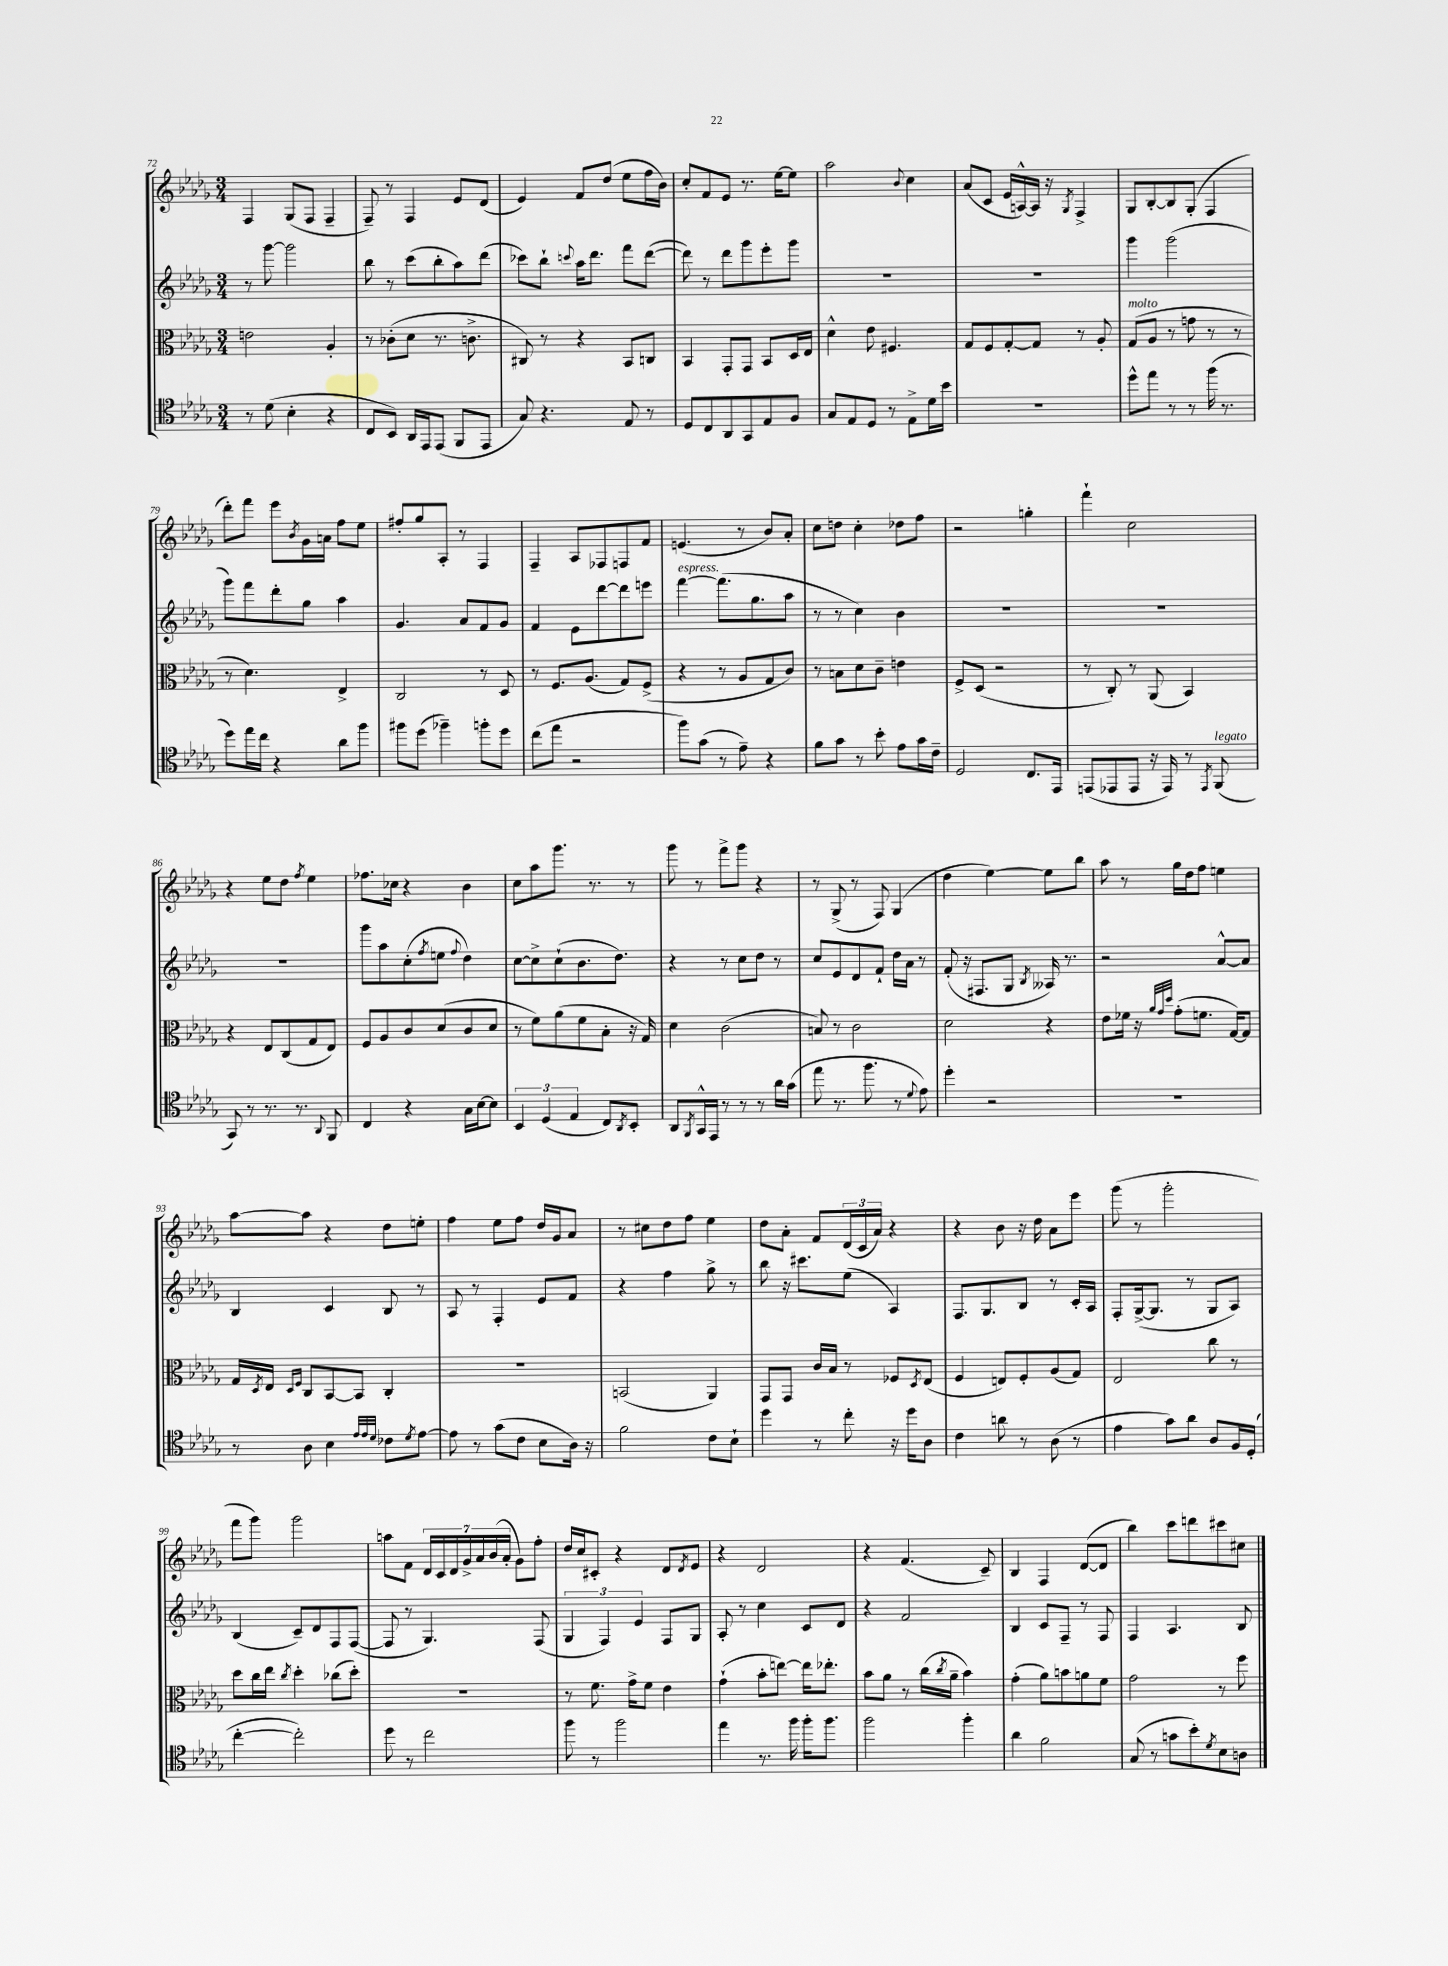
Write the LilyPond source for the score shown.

<<
\new StaffGroup <<
\new Staff = "s0" {
    \clef treble \key des \major \numericTimeSignature \time 3/4
    f4 ges8( f8 f4-- |
    f8--) r8 f4 ees'8 des'8( |
    ees'4) f'8 des''8( ees''8 f''16 bes'16) |
    c''8-. f'8 ees'8 r8. ees''16~ ees''8 |
    aes''2 \appoggiatura { bes'8 } c''4 |
    aes'8( c'8 ees'16 a16~-^) a16 r16 \acciaccatura { ges8 } f4-> |
    ges8 bes8~-. bes8 ges8-.( f4 |
    des'''8-.) f'''8 ees'''8 \acciaccatura { bes'8 } ges'16 a'16 f''8 ees''8 |
    fis''8-. ges''8 aes8-. r8 f4 |
    f4-- aes8 fes8 f8 f'8 |
    e'4.( r8 bes'8) aes'8-. |
    c''8 d''8 c''4-. des''8 f''8 |
    r2 g''4-. |
    f'''4-! c''2 |
    r4 ees''8 des''8 \acciaccatura { f''8 } ees''4 |
    fes''8. ces''16 r4 bes'4 |
    c''8 aes''8 ges'''8. r8. r8 |
    ges'''8 r8 f'''8-> ges'''8 r4 |
    r8 ges8->( r8 f8) ges4( |
    des''4 ees''4~) ees''8 bes''8 |
    aes''8 r8 ges''16 des''16 f''8 e''4 |
    aes''8~ aes''8 r4 des''8 e''8-. |
    f''4 ees''8 f''8 des''16 ges'16 aes'8 |
    r8 cis''8 des''8 f''8 ees''4 |
    des''8 aes'8-. f'8 \tuplet 3/2 { des'16( c'16 aes'16) } r4 |
    r4 bes'8 r16 des''16 aes'8 ees'''8 |
    ges'''8( r8 ges'''2-. |
    f'''8 ges'''8) ges'''2 |
    a''8 f'8 \tuplet 7/4 { des'16 c'16 des'16 ges'16-> aes'16 bes'16( aes'16-. } ges'8) f''8-. |
    des''16 c''16 cis'8-. r4 des'8 \acciaccatura { des'8 } ees'8 |
    r4 des'2 |
    r4 f'4.( c'8--) |
    bes4 f4 des'8~( des'8 |
    bes''4) c'''8 d'''8 cis'''8 cis''8 \bar "|." |
}
\new Staff = "s1" {
    \clef treble \key des \major \numericTimeSignature \time 3/4
    r8 ges'''8~ ges'''2 |
    bes''8 r8 c'''8( bes''8-. aes''8) des'''8( |
    ces'''8) bes''8-! \appoggiatura { c'''8 } aes''16 des'''8. f'''8 des'''8~( |
    des'''8) r8 des'''8 ges'''8 ees'''8-. ges'''8 |
    R2. |
    R2. |
    ges'''4 ges'''2( |
    ges'''8) f'''8 des'''8-. ges''8 aes''4 |
    ges'4. aes'8 f'8 ges'8 |
    f'4 ees'8 des'''8~ des'''8 e'''8 |
    f'''4~^\markup { \italic "espress." } f'''8.( ges''8. aes''8 |
    r8 r8 c''4) bes'4 |
    R2. |
    R2. |
    R2. |
    ges'''8 aes''8 c''8-.( \acciaccatura { f''8 } e''8 \appoggiatura { f''8 } des''4) |
    c''8~ c''8-> c''8-!( bes'8. des''8.) |
    r4 r8 c''8 des''8 r8 |
    c''8 ees'8 des'8 f'8-! des''16 aes'16 r8 |
    f'8-.( r16 fis8. ges8 \acciaccatura { bes8 } aeses16) r8. |
    r2 aes'8~-^ aes'8 |
    bes4 c'4 bes8 r8 |
    aes8 r8 f4-. ees'8 f'8 |
    r4 f''4 ges''8-> r8 |
    bes''8 r16 cis'''8. ees''8( aes4) |
    f8. ges8. bes8 r8 c'16-. aes16 |
    f8-. ges16~->( ges8. r8 ges8 aes8) |
    bes4( c'8--) des'8 f8 f8~( |
    f8 r8 ges4.) f8( |
    \tuplet 3/2 { ges4 f4) ees'4 } f8 ges8 |
    aes8-. r8 c''4 c'8 des'8 |
    r4 f'2 |
    bes4 c'8 f8-- r8 f8 |
    f4 aes4. bes8 \bar "|." |
}
\new Staff = "s2" {
    \clef alto \key des \major \numericTimeSignature \time 3/4
    e'2 aes4-. |
    r8 ces'8-.( des'8 r8. c'8.-> |
    cis8) r8 r4 bes,8 c8 |
    bes,4 ges,8-. ges,8 bes,8 des16 ees16 |
    des'4-^ ees'8 fis4. |
    ges8 f8 ges8~-. ges8 r8 aes8-. |
    ges8^\markup { \italic "molto" }( aes8 r8 g'8 r8 r8 |
    r8 des'4.) ees4-> |
    c2 r8 des8 |
    r8 f8. aes8.( ges8) f8->( |
    r4 r8 aes8 ges8 c'8) |
    r8 b8 des'8 c'8-- e'4 |
    f8-> des8( r2 |
    r8 c8-.) r8 aes,8( bes,4) |
    r4 ees8 c8( ges8 ees8) |
    f8 aes8 c'8 des'8( c'8 des'8 |
    r8 f'8) aes'8( f'8 bes8-. r16 ges16) |
    des'4 c'2( |
    b8) r8 c'2 |
    des'2 r4 |
    ees'8 fes'16 r16 \grace { aes'32 ges'32 des''32 } ges'8-.( f'8. ges16~) ges8 |
    ges16 \acciaccatura { des8 } ees16 \grace { des16 f16 } c8 bes,8~ bes,8 c4-. |
    R2. |
    b,2( aes,4) |
    ges,8 ges,8 c'16 bes16 r8 fes8 \acciaccatura { des8 } ees8( |
    f4 e8) f8-. aes8( ges8) |
    ees2 c''8 r8 |
    des''8 c''16 ees''16 \acciaccatura { c''8 } des''4-. ces''8( des''8-.) |
    R2. |
    r8 f'8. ges'16-> f'8 ees'4 |
    ges'4-!( bes'8-. e''8~) e''16 ees''8.-. |
    bes'8 aes'8 r8 c''16( \acciaccatura { c''8 } aes'16-- bes'4) |
    ges'4-.( aes'8) b'8 a'8 f'8 |
    ges'2 r8 f''8 \bar "|." |
}
\new Staff = "s3" {
    \clef tenor \key des \major \numericTimeSignature \time 3/4
    r8 des'8( bes4-. r4 |
    c8 bes,8) aes,16 ees,16 ees,8( f,8 ees,8 |
    ges8) r4. ees8 r8 |
    des8 c8 aes,8 ges,8 ees8 f8 |
    ges8 ees8 des8 r8 ees8-> des'16 bes'16 |
    R2. |
    des''8-^ ees''8 r8 r8 f''16( r8. |
    des''8) ees''16 c''16 r4 aes'8 f''8 |
    fis''8 des''8( fes''4--) f''8-. des''8 |
    c''8( ees''8 r2 |
    f''8) ges'8( r8 ees'8--) r4 |
    f'8 ges'8 r8 bes'8-. ees'8 ges'16 c'16-- |
    des2 c8. ees,16 |
    e,8( ees,8 ees,8 r16 ees,16) r8 \acciaccatura { ees,8 } f,8^\markup { \italic "legato" }( |
    ges,8) r8 r8. r8. \appoggiatura { aes,8 } f,8 |
    c4 r4 ges16 bes16~ bes8 |
    \tuplet 3/2 { bes,4 des4( ees4 } c8) \acciaccatura { aes,8 } bes,8-. |
    aes,8 \acciaccatura { f,8 } ges,16-^ ees,16 r8 r8 r8 aes'16 ges'16( |
    ees''8 r8. f''8. r8 \appoggiatura { des'8 } ees'8) |
    des''4-. r2 |
    R2. |
    r8 aes8 bes4 \grace { ees'32 ees'32 des'32 } ces'8 \acciaccatura { des'8 } ees'8~ |
    ees'8 r8 ges'8( c'8 bes8 aes16) r16 |
    f'2 c'8 bes8-! |
    des''4 r8 c''8-. r16 des''16 aes8 |
    c'4 a'8 r8 aes8( r8 |
    ees'4 ges'8) aes'8 aes8 f16 des16-.( |
    c''4~-. c''2-.) |
    des''8 r8 c''2 |
    f''8 r8 f''2 |
    ees''4 r8. f''16 f''16-. f''8. |
    f''2 f''4-. |
    aes'4 f'2 |
    ges8( r8 g'8 bes'8-.) \acciaccatura { des'8 } bes8 a8 \bar "|." |
}
>>
>>
\layout { \context { \Score currentBarNumber = #72 } }
